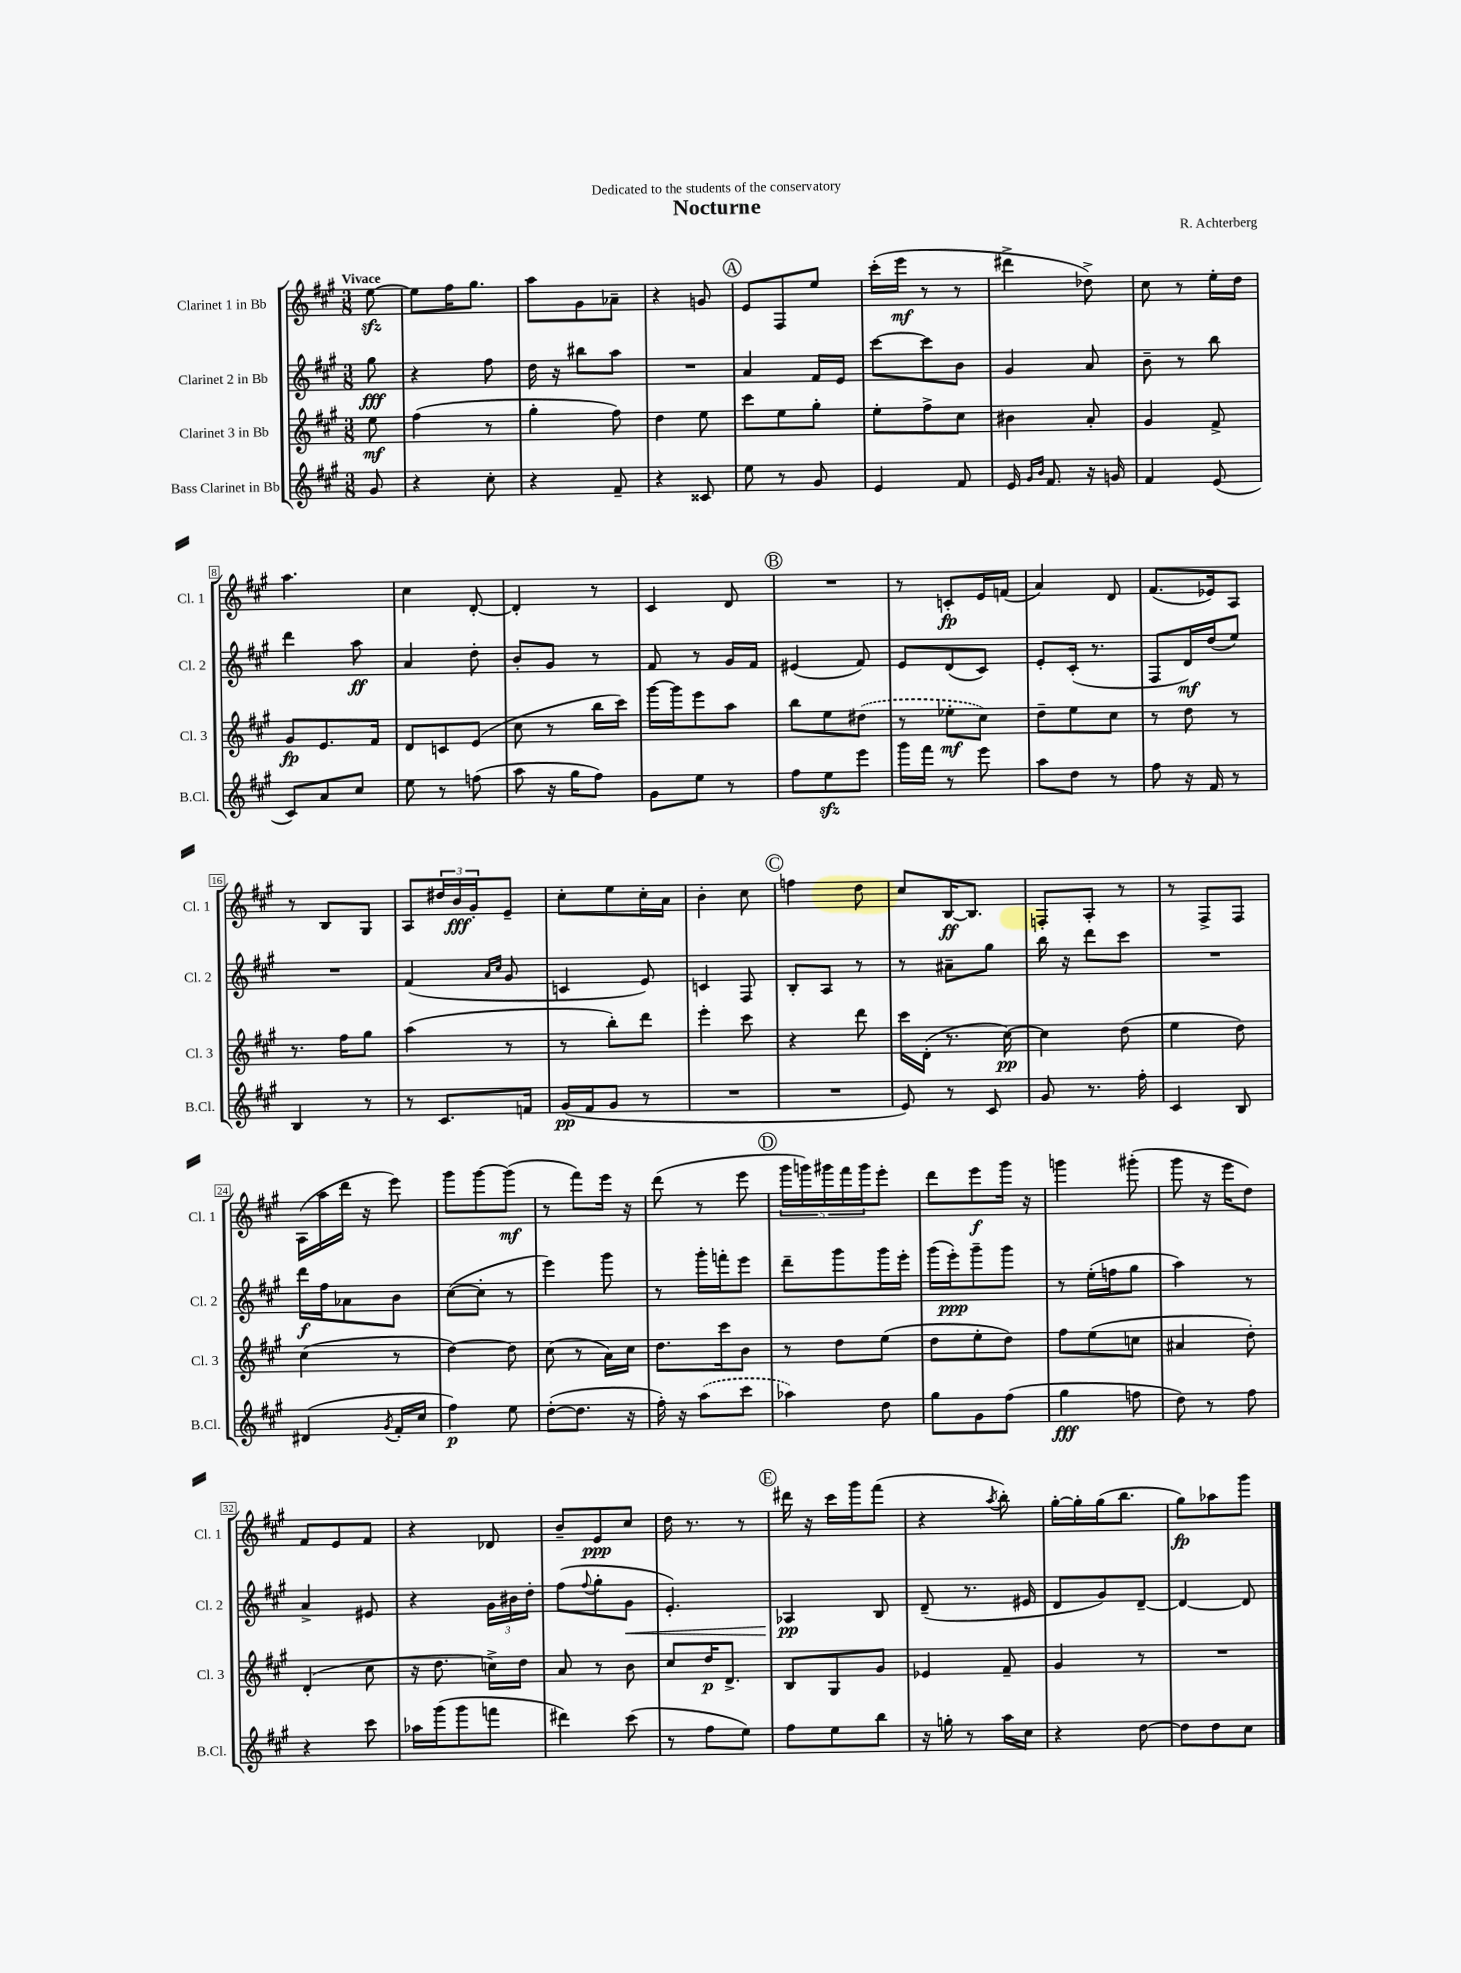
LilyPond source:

\header { title = "Nocturne" composer = "R. Achterberg" dedication = "Dedicated to the students of the conservatory" }
<<
\new StaffGroup <<
\new Staff = "s0" \with { instrumentName = "Clarinet 1 in Bb" shortInstrumentName = "Cl. 1" } {
    \clef treble \key a \major \numericTimeSignature \time 3/8 \partial 8 \tempo "Vivace"
    e''8~\sfz |
    e''8 fis''16 gis''8. |
    a''8 gis'8 aes'8-- |
    r4 g'8 |
    \mark \markup { \circle "A" } e'8 fis8 e''8 |
    cis'''16-.( e'''16\mf r8 r8 |
    dis'''4-> des''8->) |
    cis''8 r8 e''16-. d''16 |
    a''4. |
    cis''4 d'8~-. |
    d'4-. r8 |
    cis'4 d'8 |
    \mark \markup { \circle "B" } R4. |
    r8 c'8-.\fp e'16 f'16( |
    a'4) d'8 |
    fis'8.( ees'16) a8 |
    r8 b8 gis8 |
    a8 \tuplet 3/2 { dis''16 b'16\fff gis'16-. } e'8-- |
    cis''8-. e''8 cis''16-. a'16 |
    b'4-. cis''8 |
    \mark \markup { \circle "C" } f''4 d''8 |
    cis''8 b16~\ff b8. |
    f8-. a8-. r8 |
    r8 fis8-> fis8 |
    a16( a''16 d'''16 r16 e'''8) |
    gis'''8 gis'''8~ gis'''8\mf( |
    r8 fis'''8) e'''16 r16 |
    d'''8( r8 e'''8 |
    \mark \markup { \circle "D" } \tuplet 5/4 { gis'''16 g'''16) gis'''16 fis'''16 gis'''16 } e'''8-. |
    d'''8 e'''8\f gis'''16 r16 |
    g'''4 gis'''8-.( |
    gis'''8 r16 e'''16 d''8) |
    fis'8 e'8 fis'8 |
    r4 des'8 |
    b'8-- e'8\ppp cis''8 |
    d''16 r8. r8 |
    \mark \markup { \circle "E" } dis'''16 r16 cis'''16 gis'''16 fis'''8( |
    r4 \acciaccatura { a''8 } b''8-.) |
    gis''16~-. gis''16-. gis''16( b''8. |
    gis''8\fp) aes''8 gis'''8 \bar "|." |
}
\new Staff = "s1" \with { instrumentName = "Clarinet 2 in Bb" shortInstrumentName = "Cl. 2" } {
    \clef treble \key a \major \numericTimeSignature \time 3/8 \partial 8
    gis''8\fff |
    r4 fis''8 |
    d''16 r16 bis''8 a''8 |
    R4. |
    \mark \markup { \circle "A" } a'4 fis'16 e'16 |
    cis'''8~ cis'''8 b'8 |
    gis'4 a'8 |
    b'8-- r8 b''8 |
    d'''4 a''8\ff |
    a'4 d''8-. |
    b'8-. gis'8 r8 |
    fis'8 r8 gis'16 fis'16 |
    \mark \markup { \circle "B" } eis'4( fis'8) |
    e'8 d'8( cis'8) |
    e'8-. cis'16-.( r8. |
    fis8 d'16\mf) d''16( e''8) |
    R4. |
    fis'4( \grace { a'16 cis''16 } gis'8 |
    c'4 e'8) |
    c'4 fis8 |
    \mark \markup { \circle "C" } b8-. a8 r8 |
    r8 ais'8-- gis''8 |
    b''16 r16 d'''8 cis'''8 |
    R4. |
    d'''16\f fis''16 aes'8 b'8 |
    cis''8~( cis''8-. r8 |
    e'''4) gis'''8 |
    r8 gis'''16-. f'''16-. e'''8 |
    \mark \markup { \circle "D" } d'''8-- gis'''8 gis'''16 e'''16-. |
    gis'''16( e'''16-.\ppp) gis'''8-- gis'''8 |
    r8 e''16-.( f''16 gis''8 |
    a''4) r8 |
    a'4-> eis'8 |
    r4 \tuplet 3/2 { gis'16 bis'16 d''16-. } |
    fis''8( \appoggiatura { fis''8 } gis''8-. gis'8\< |
    e'4.-.) |
    \mark \markup { \circle "E" } aes4\pp\! b8 |
    d'8--( r8. eis'16 |
    d'8 gis'8) d'8~-- |
    d'4~ d'8 \bar "|." |
}
\new Staff = "s2" \with { instrumentName = "Clarinet 3 in Bb" shortInstrumentName = "Cl. 3" } {
    \clef treble \key a \major \numericTimeSignature \time 3/8 \partial 8
    e''8\mf |
    fis''4( r8 |
    gis''4-. fis''8) |
    d''4 e''8 |
    \mark \markup { \circle "A" } cis'''8 e''8 gis''8-. |
    e''8-. fis''8-> cis''8 |
    bis'4 a'8-. |
    gis'4 fis'8-> |
    gis'8\fp e'8. fis'16 |
    d'8 c'8 e'8( |
    cis''8 r8 b''16 cis'''16) |
    gis'''16~ gis'''16 e'''8 a''8 |
    \mark \markup { \circle "B" } b''8 e''8 \once \slurDashed dis''8( |
    r8 ees''8-.\mf cis''8) |
    d''8-- e''8 cis''8 |
    r8 d''8 r8 |
    r8. fis''16 gis''8 |
    a''4( r8 |
    r8 b''8-.) d'''8 |
    e'''4-. cis'''8 |
    \mark \markup { \circle "C" } r4 d'''8 |
    cis'''16 d'16-.( r8. cis''16~\pp) |
    cis''4 d''8( |
    e''4 d''8) |
    cis''4( r8 |
    d''4~) d''8 |
    cis''8( r8 a'16) cis''16 |
    d''8. cis'''16 b'8 |
    \mark \markup { \circle "D" } r8 d''8 e''8( |
    d''8 e''8-. d''8) |
    fis''8 e''8( c''8 |
    ais'4 d''8-.) |
    d'4-.( cis''8 |
    r16 d''8. c''16->) d''16 |
    a'8 r8 b'8 |
    cis''8 d''16\p d'8.-> |
    \mark \markup { \circle "E" } b8 gis8 gis'8 |
    ees'4 fis'8-- |
    gis'4 r8 |
    R4. \bar "|." |
}
\new Staff = "s3" \with { instrumentName = "Bass Clarinet in Bb" shortInstrumentName = "B.Cl." } {
    \clef treble \key a \major \numericTimeSignature \time 3/8 \partial 8
    gis'8 |
    r4 cis''8-. |
    r4 fis'8-- |
    r4 cisis'8 |
    \mark \markup { \circle "A" } e''8 r8 gis'8 |
    e'4 fis'8 |
    e'16 \grace { gis'16 b'16 } fis'8. r16 g'16 |
    fis'4 e'8( |
    cis'8) a'8 cis''8 |
    e''8 r8 f''8( |
    a''8 r16 gis''16 fis''8) |
    gis'8 e''8 r8 |
    \mark \markup { \circle "B" } fis''8 e''8\sfz e'''8 |
    gis'''16 fis'''16 r8 e'''8 |
    a''8 d''8 r8 |
    fis''8 r16 fis'16 r8 |
    b4 r8 |
    r8 cis'8. f'16 |
    gis'16\pp( fis'16 gis'8 r8 |
    R4. |
    \mark \markup { \circle "C" } R4. |
    e'8) r8 cis'8 |
    gis'8 r8. fis''16-. |
    cis'4 b8 |
    dis'4( \acciaccatura { gis'8 } fis'16-. cis''16 |
    fis''4\p) e''8 |
    d''8~-.( d''8. r16 |
    fis''16-.) r16 \once \slurDashed a''8( cis'''8 |
    \mark \markup { \circle "D" } aes''4) d''8 |
    gis''8 gis'8 fis''8( |
    gis''4\fff f''8 |
    d''8) r8 fis''8 |
    r4 cis'''8 |
    aes''16 gis'''16( gis'''8 f'''8 |
    dis'''4) cis'''8( |
    r8 fis''8 e''8) |
    \mark \markup { \circle "E" } fis''8 e''8 b''8 |
    r16 g''16-. r8 a''16 cis''16 |
    r4 d''8~ |
    d''8 d''8 cis''8 \bar "|." |
}
>>
>>
\layout { \context { \Score \override BarNumber.stencil = #(make-stencil-boxer 0.1 0.3 ly:text-interface::print) } }
